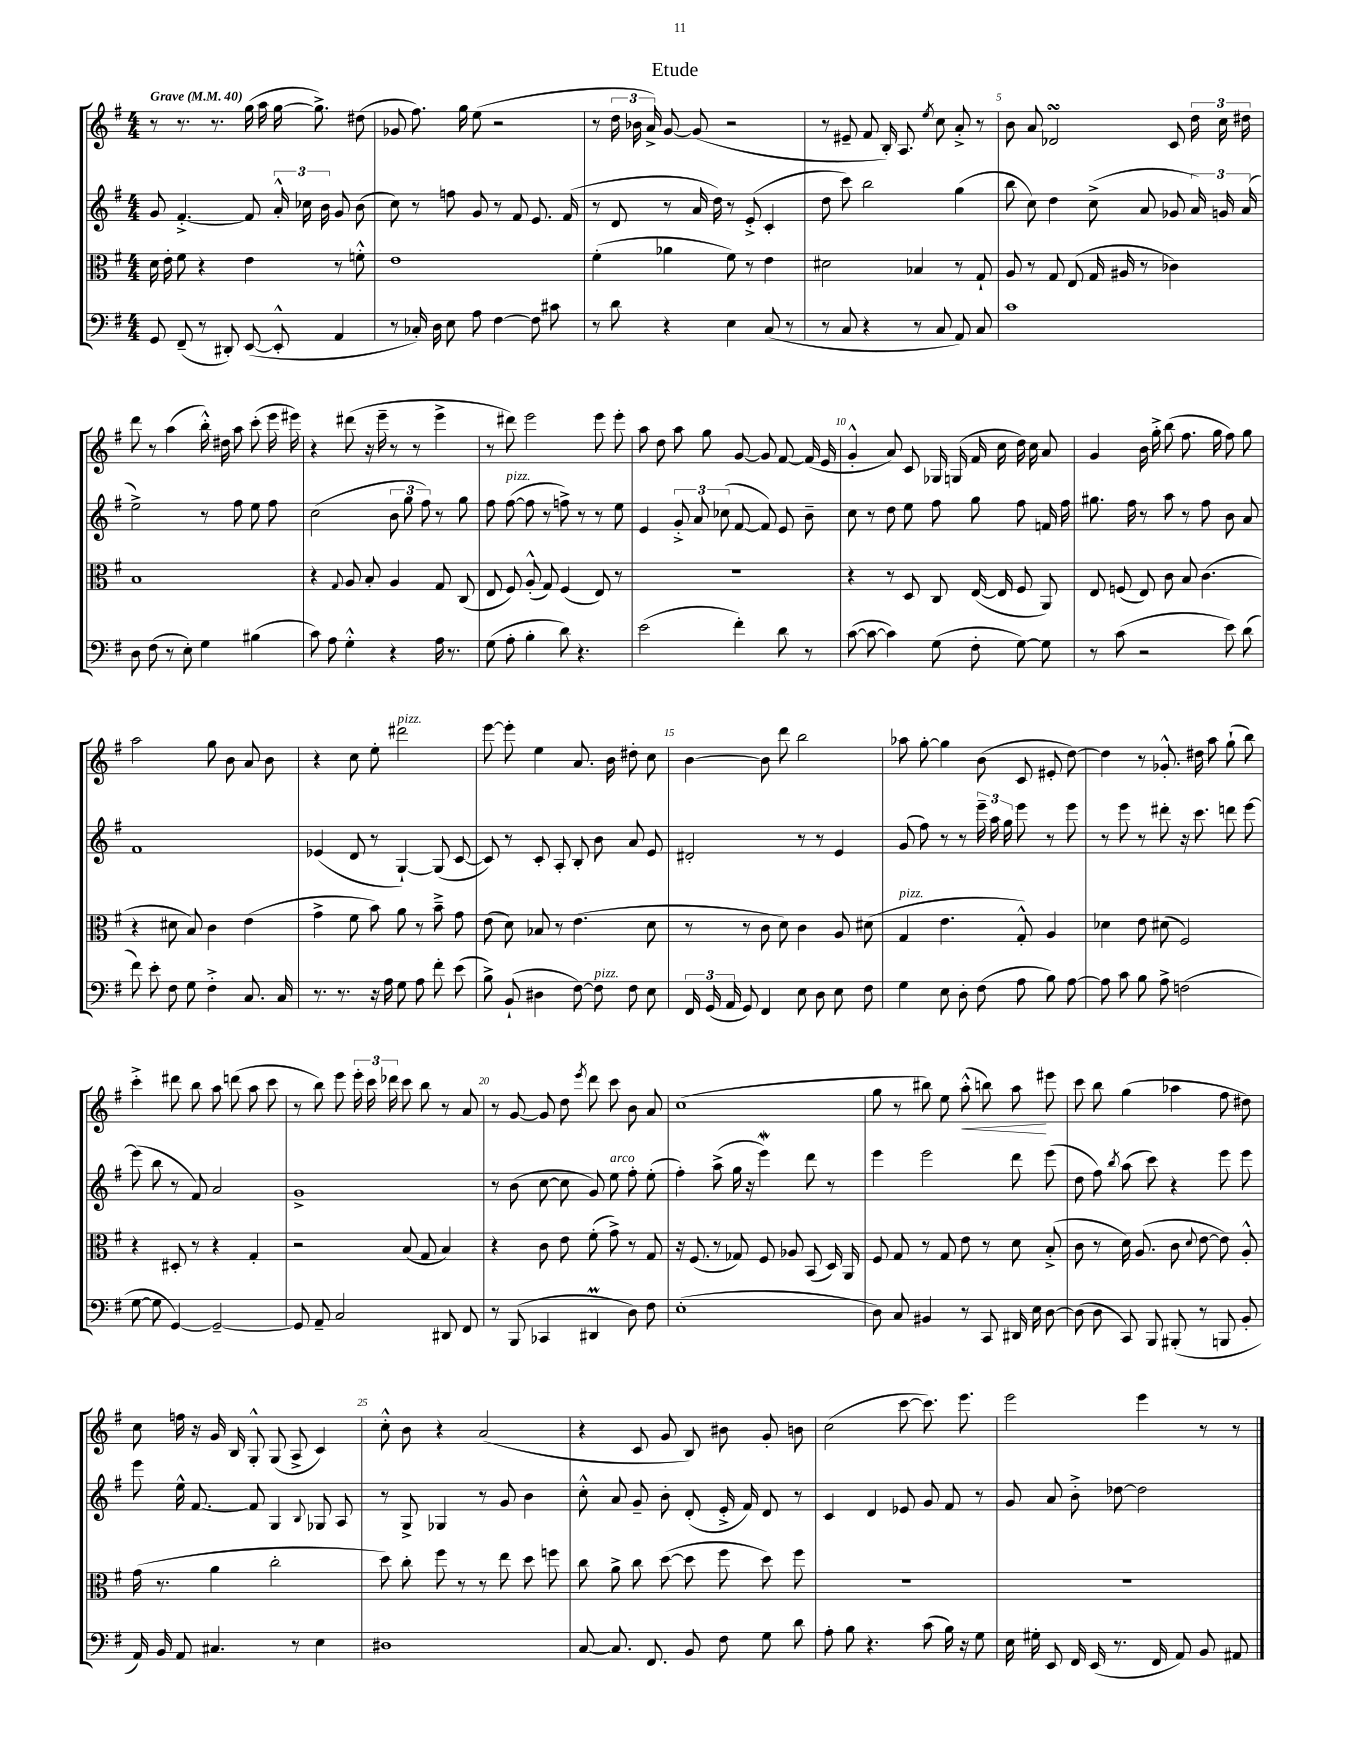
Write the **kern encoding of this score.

**kern	**kern	**kern	**kern
*staff4	*staff3	*staff2	*staff1
*clefF4	*clefC3	*clefG2	*clefG2
*k[f#]	*k[f#]	*k[f#]	*k[f#]
*M4/4	*M4/4	*M4/4	*M4/4
*MM40	*MM40	*MM40	*MM40
8GG/	16d\	8g/	8r
.	16e'\	.	.
(8FF#~/	8f#\	[4.f#'^/	8.r
8r	4r	.	.
.	.	.	8.r
8DD#'/)	.	.	.
([8EE/	4e\	8f#/]	(16gg\
.	.	.	16aa\
8EE'^^/]	.	24a'^^/	[16gg\
.	.	24cc-\	.
.	.	.	8.gg^\])
.	.	24b\	.
4AA/	8r	8g/	.
.	8f'^^\	(8b\	(8dd#\
=	=	=	=
8r	1e	8cc\)	8g-/
16C-'/)	.	8r	8.ff#\)
16D\	.	.	.
8E\	.	8ff\	.
.	.	.	16gg\
8A\	.	8g/	(8ee\
[4F#\	.	8r	2r
.	.	8f#/	.
8F#\]	.	8.e/	.
8c#\	.	.	.
.	.	(16f#/	.
=	=	=	=
8r	(4f#'\	8r	8r
8d\	.	8d/	24dd\
.	.	.	24b-\
.	.	.	24a^/)
4r	4a-\	8r	[8g/
.	.	16a/	(8g/]
.	.	16dd\)	.
4E\	8f#\)	8r	2r
.	8r	(8e'^/	.
(8C/	4e\	4c'/	.
8r	.	.	.
=	=	=	=
8r	2d#\	8dd\	8r
8C/	.	8ccc\)	8e#~/
4r	.	2bb\	8f#/
.	.	.	16B'/)
.	.	.	8.A/
8r	4B-/	.	.
.	.	.	8qee/
8C/	.	.	8cc\
8AA/)	8r	(4gg\	8a'^/
8C/	8G`/	.	8r
=	=	=	=
1c	8A/	8bb\	8b\
.	8r	8cc\)	8a/
.	8G/	4dd\	2d-/
.	(8E/	.	.
.	16G/	(8cc^\	.
.	16A#/	.	.
.	8r	8a/	.
.	4c-\)	8g-/	8c/
.	.	24a/)	24dd\
.	.	24g/	24cc\
.	.	(24a/	24dd#\
=	=	=	=
8D\	1B	2ee^\)	8ddd\
(8F#\	.	.	8r
8r	.	.	(4aa\
8E'\)	.	.	.
4G\	.	8r	16bb'^^\)
.	.	.	16dd#\
.	.	8ff#\	8aa\
(4B#\	.	8ee\	(8ccc'\
.	.	8ff#\	16eee\
.	.	.	16eee#\)
=	=	=	=
8c\)	4r	(2cc\	4r
8A\	.	.	.
.	8qqG/	.	.
4G'^^\	8A/	.	(8ddd#\
.	8B'/	.	16r
.	.	.	16eee~\
4r	4A/	12b\	8r
.	.	12gg\	.
.	.	.	8r
.	.	12ff#\)	.
16A\	8G/	8r	4eee^\
8.r	.	.	.
.	(8C/	8gg\	.
=	=	=	=
(8G\	8E/	8ff#\	8r
8A'\	8F#/)	([8ff#\	8ddd#\)
4B'\	(8A'^^/	8ff#\]	2eee\
.	8G/)	8r	.
8d\)	(4F#/	8ff^\)	.
4.r	.	8r	.
.	8E/)	8r	8eee\
.	8r	8ee\	8eee'\
=	=	=	=
(2e\	1r	4e/	8aa\
.	.	.	8dd\
.	.	12g'^/	8aa\
.	.	12a/	.
.	.	.	8gg\
.	.	(12cc-\	.
4f#'\)	.	[8f#/	[8g/
.	.	8f#/])	8g/]
8d\	.	8e/	[8f#/
8r	.	8b~\	(16f#/]
.	.	.	16e/
=	=	=	=
([8c\	4r	8cc\	4g'^^/
8c\_	.	8r	.
4c\])	8r	8dd\	8a/)
.	8D/	8ee\	8c/
(8G\	8C/	8ff#\	16G-/
.	.	.	(16G/
8F#'\	([16E/	8gg\	16f#/
.	16E/]	.	16cc\
[8G\)	8F#/	8ff#\	16dd\)
.	.	.	16cc\
8G\]	8AA/)	16f/	8a/
.	.	16ff#\	.
=	=	=	=
8r	8E/	8.gg#\	4g/
(8c\	(8F/	.	.
.	.	16ff#\	.
2r	8E/)	8r	16b\
.	.	.	16gg'^\
.	8c\	8aa\	(8bb\
.	8B/	8r	8.ff#\
.	(4.c\	8ff#\	.
.	.	.	16gg\
8e\)	.	8b\	8ff#\)
(8d\	.	8a/	8gg\
=	=	=	=
8f#\)	4r	1f#	2aa\
8e'\	.	.	.
8F#\	8d#\	.	.
8G\	8B/)	.	.
4F#'^\	4c\	.	8gg\
.	.	.	8b\
8.C/	(4e\	.	8a/
.	.	.	8b\
16C/	.	.	.
=	=	=	=
8.r	4g^\	(4e-/	4r
8.r	.	.	.
.	8f#\	8d/	8cc\
16r	8b\)	8r	8ee'\
16A\	.	.	.
8G\	8a\	[4G`/)	2ddd#\
8A\	8r	.	.
8f#'\	8b~^\	(8G/]	.
(8e\	8g\	[8c/	.
=	=	=	=
8B^\)	(8e\	8c/])	[8eee\
(8BB`/	8d\)	8r	8eee'\]
4D#\	8B-/	8c'/	4ee\
.	8r	8A'/	.
[8F#\)	(4.e\	8B'/	8.a/
8F#\]	.	8b\	.
.	.	.	16b\
8F#\	.	8a/	8dd#'\
8E\	8d\	8e/	8cc\
=	=	=	=
24FF#/	8r	2d#'/	[4b\
(24GG/	.	.	.
24AA/	.	.	.
8GG/)	8r	.	.
4FF#/	8c\	.	8b\]
.	8d\)	.	8ddd\
8E\	4c\	8r	2bb\
8D\	.	8r	.
8E\	8A/	4e/	.
8F#\	(8d#\	.	.
=	=	=	=
4G\	4G/	(8g/	8aa-\
.	.	8ff#\)	[8gg'\
8E\	4.e\	8r	4gg\]
8D'\	.	8r	.
(8F#\	.	24eee~\	(8b\
.	.	24aa\	.
.	.	24gg\	.
8A\	8G'^^/)	8eee\	8c/
8B\)	4A/	8r	8e#'/
[8A\	.	8eee\	[8dd\)
=	=	=	=
8A\]	4d-\	8r	4dd\]
8c\	.	8eee\	.
8B\	8e\	8r	8r
8A^\	(8d#\	8ddd#'\	8.g-'^^/
(2F\	2F#/)	16r	.
.	.	8.ccc\	16dd#\
.	.	.	8aa\
.	.	8ddd\	(8gg`\
.	.	[8eee\	8bb\)
=	=	=	=
[8G\	4r	(8eee\]	4ccc'^\
8G\]	.	8bb\	.
[4GG/)	8D#'/	8r	8ddd#\
.	8r	8f#/)	8bb\
2GG~/_	4r	2a/	8aa\
.	.	.	(8ddd\
.	4G'/	.	8aa\
.	.	.	8ccc\
=	=	=	=
8GG/]	2r	1g^	8r
8AA~/	.	.	8bb\)
2C/	.	.	8eee\
.	.	.	24eee'\
.	.	.	24ccc\
.	.	.	24ddd-\
.	(8B/	.	8ccc\
.	8G/	.	8bb\
8DD#/	4B/)	.	8r
8FF#/	.	.	8a/
=	=	=	=
8r	4r	8r	8r
(8BBB/	.	(8b\	[8g/
4CC-/	8c\	[8cc\	8g/]
.	8e\	8cc\]	8dd\
.	.	.	8qeee/
4DD#/	(8f#'\	8g/)	8ddd\
.	8g^\)	8ee\	8ccc\
8D\)	8r	8ff#'\	8b\
8F#\	8G/	(8ee'\	8a/
=	=	=	=
(1E'	16r	4ff#'\)	(1cc
.	(8.F#/	.	.
.	8r	(8aa^\	.
.	8G-/)	16gg\	.
.	.	16r	.
.	8F#/	4eee\)	.
.	8A-/	.	.
.	(8BB/	8ddd\	.
.	16D/)	8r	.
.	16AA/	.	.
=	=	=	=
8D\)	8F#/	4eee\	8gg\
8C/	8G/	.	8r
4BB#/	8r	2eee\	8bb#\)
.	8G/	.	8ee\
8r	8e\	.	(8aa'^^\
8CC/	8r	.	8bb\)
16DD#/	8d\	8ddd\	8aa\
16E\	.	.	.
[8D\	(8B'^/	(8eee\	8eee#\
=	=	=	=
(8D\]	8c\	8dd\	8ccc\
8D\	8r	8ff#\)	8bb\
.	.	8qbb/	.
8CC/)	16d\)	(8aa\	(4gg\
.	(8.A/	.	.
8BBB/	.	8ccc\)	.
(8BBB#'/	8c\	4r	4aa-\
.	8qqd/	.	.
8r	[8e\	.	.
8BBB/	8e\])	8eee\	8ff#\
8BB'/	8A'^^/	8eee\	8dd#\)
=	=	=	=
16AA/)	(16g\	8eee\	8cc\
16BB/	8.r	.	.
8AA/	.	16ee^^\	16ff\
.	.	[8.f#/	16r
4.C#/	4a\	.	16g/
.	.	.	16B/
.	.	8f#/]	8G'^^/
.	2cc'\	4G/	(8G/
8r	.	.	8A^/
.	.	8qqB/	.
4E\	.	8G-/	4c/)
.	.	8A/	.
=	=	=	=
1D#	8dd\)	8r	8cc'^^\
.	8cc'\	8G^/	8b\
.	8ff#\	4G-/	4r
.	8r	.	.
.	8r	8r	(2a/
.	8ee\	8g/	.
.	8dd\	4b\	.
.	8ff\	.	.
=	=	=	=
[8C/	8cc\	8cc'^^\	4r
8.C/]	8a^\	8a/	.
.	8cc\	8g~/	8c/
8.FF#/	.	.	.
.	([8dd\	8b'\	8g/
8BB/	8dd\]	(8d'/	8B/)
8F#\	8ff#\	16e'^/	8b#\
.	.	16f#/)	.
8G\	8dd\)	8d/	8g'/
8d\	8ff#\	8r	8b\
=	=	=	=
8A'\	1r	4c/	(2cc\
8B\	.	.	.
4.r	.	4d/	.
.	.	8e-/	[8ccc\
(8c\	.	8g/	8.ccc\])
16B\)	.	8f#/	.
16r	.	.	8.eee\
8G\	.	8r	.
=	=	=	=
16E\	1r	8g/	2eee\
16G#'\	.	.	.
8EE/	.	8a/	.
16FF#/	.	8b'^\	.
(16EE/	.	.	.
8.r	.	[8dd-\	.
.	.	2dd-\]	4eee\
16FF#/	.	.	.
8AA/)	.	.	.
8BB/	.	.	8r
8AA#/	.	.	8r
==	==	==	==
*-	*-	*-	*-
